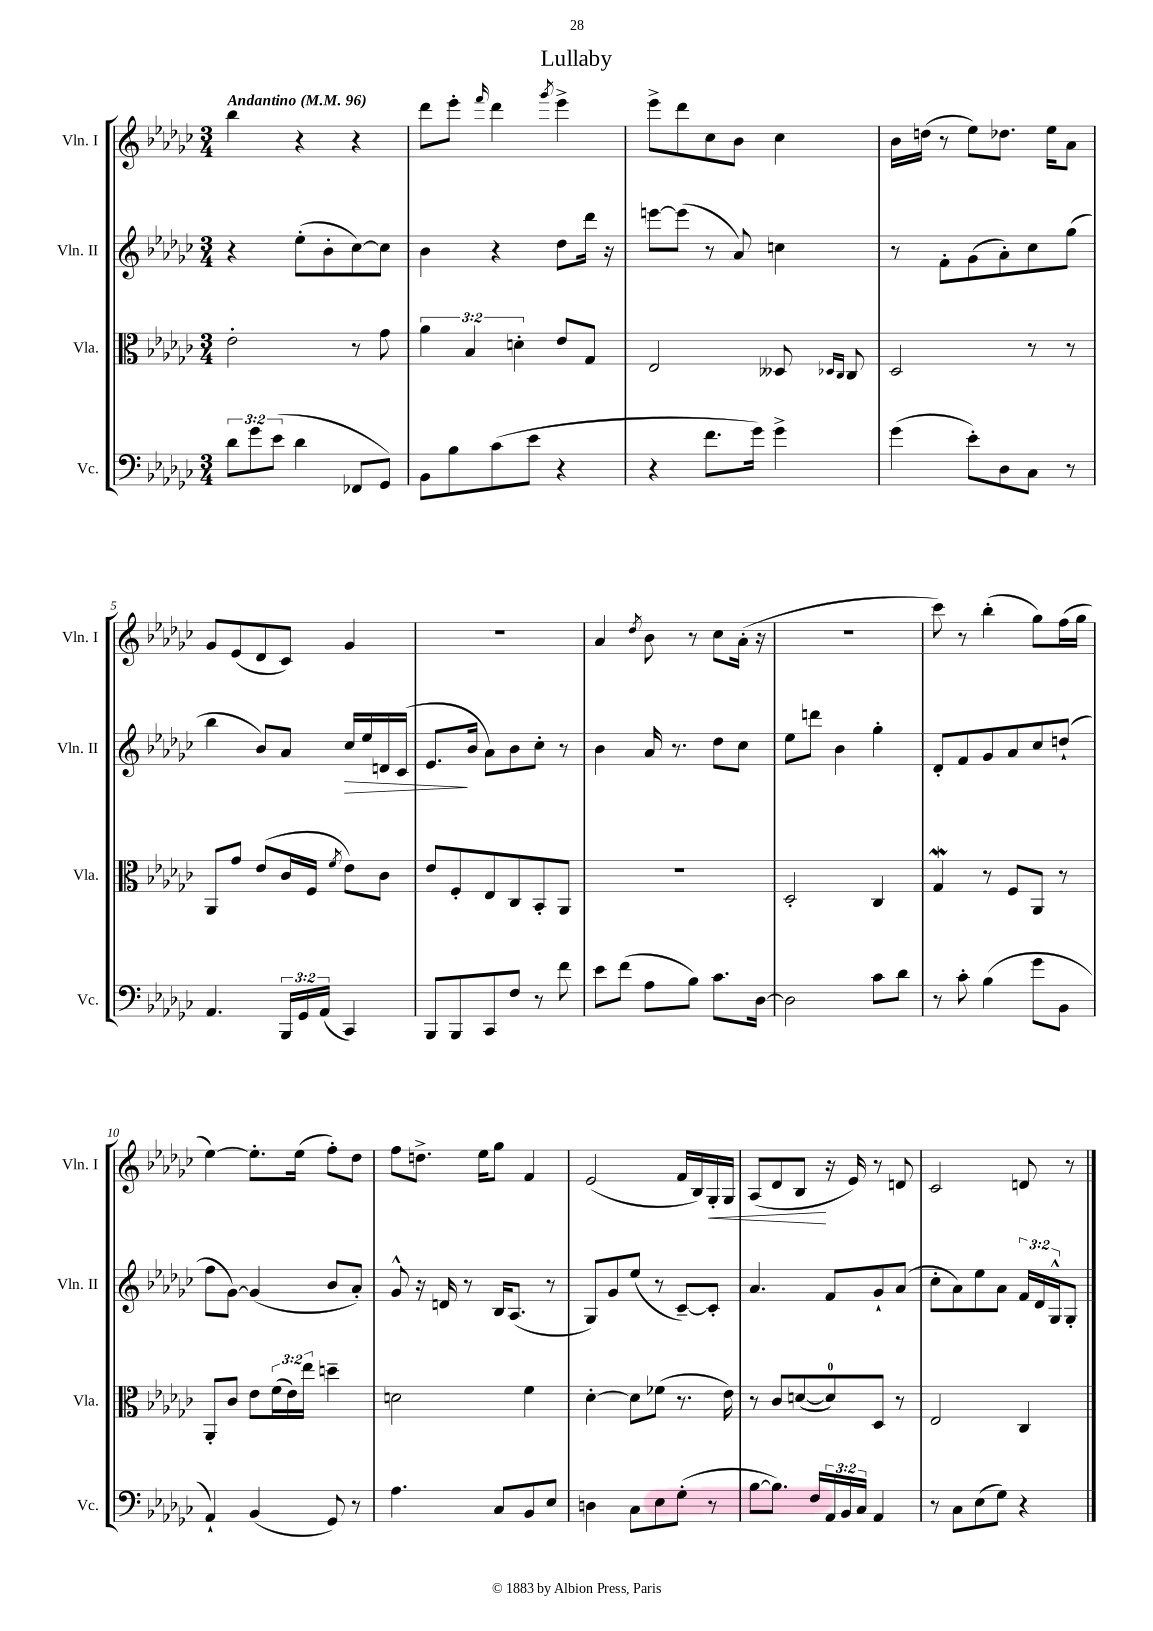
\header { title = "Lullaby" }
<<
\new StaffGroup <<
\new Staff = "s0" \with { instrumentName = "Vln. I" shortInstrumentName = "Vln. I" } {
    \clef treble \key ges \major \numericTimeSignature \time 3/4 \tempo "Andantino" 4 = 96
    bes''4 r4 r4 |
    des'''8 ees'''8-. \grace { f'''16 } des'''4 \acciaccatura { ges'''8 } ees'''4-> |
    ees'''8-> des'''8 ces''8 bes'8 ces''4 |
    bes'16 d''16( r8 ees''8) des''8. ees''16 aes'8 |
    ges'8 ees'8( des'8 ces'8) ges'4 |
    R2. |
    aes'4 \acciaccatura { des''8 } bes'8 r8 ces''8 aes'16-.( r16 |
    R2. |
    ces'''8) r8 bes''4-.( ges''8) f''16( ges''16 |
    ees''4~) ees''8.-. ees''16( f''8-.) des''8 |
    f''8 d''8.-> ees''16 ges''8 f'4 |
    ees'2( f'16 bes16) ges16-.\< ges16 |
    aes8( des'8 bes8\! r16 ees'16) r8 d'8 |
    ces'2 d'8 r8 \bar "|." |
}
\new Staff = "s1" \with { instrumentName = "Vln. II" shortInstrumentName = "Vln. II" } {
    \clef treble \key ges \major \numericTimeSignature \time 3/4 \override Staff.TupletNumber.text = #tuplet-number::calc-fraction-text
    r4 ees''8-.( bes'8-. ces''8~) ces''8 |
    bes'4 r4 des''8 des'''16 r16 |
    e'''8~ e'''8( r8 aes'8) c''4 |
    r8 f'8-. ges'8( aes'8-.) ces''8 ges''8( |
    bes''4 bes'8) aes'8 ces''16\> ees''16 d'16 ces'16( |
    ees'8.\! bes'16 aes'8) bes'8 ces''8-. r8 |
    bes'4 aes'16 r8. des''8 ces''8 |
    ees''8 d'''8 bes'4 ges''4-. |
    des'8-. f'8 ges'8 aes'8 ces''8 d''8-!( |
    f''8 ges'8~) ges'4( bes'8 aes'8-.) |
    ges'8-^ r16 d'16 r8 bes16 aes8.( r8 |
    ges8) ges'8 ees''8( r8 ces'8~--) ces'8-. |
    aes'4. f'8 ges'8-! aes'8( |
    ces''8-. aes'8) ees''8 aes'8 \tuplet 3/2 { f'16 des'16 ges16-^ } ges8-. \bar "|." |
}
\new Staff = "s2" \with { instrumentName = "Vla." shortInstrumentName = "Vla." } {
    \clef alto \key ges \major \numericTimeSignature \time 3/4 \override Staff.TupletNumber.text = #tuplet-number::calc-fraction-text
    ees'2-. r8 ges'8 |
    \tuplet 3/2 { aes'4 bes4 d'4-. } ees'8 ges8 |
    ees2 deses8 \grace { des16 ces16 } ces8 |
    des2 r8 r8 |
    aes,8 ges'8 ees'8( ces'16 f16 \acciaccatura { f'8 } ees'8) ces'8 |
    ees'8 f8-. ees8 ces8 bes,8-. aes,8 |
    R2. |
    des2-. ces4 |
    ges4\mordent r8 f8 aes,8 r8 |
    aes,8-. ces'8 ees'8 \tuplet 3/2 { f'16( ees'16) ees''16 } d''4-- |
    d'2 f'4 |
    des'4~-. des'8 fes'8( r8. ees'16) |
    r8 ces'8 d'8~( d'8-0) des8 r8 |
    ees2 ces4 \bar "|." |
}
\new Staff = "s3" \with { instrumentName = "Vc." shortInstrumentName = "Vc." } {
    \clef bass \key ges \major \numericTimeSignature \time 3/4 \override Staff.TupletNumber.text = #tuplet-number::calc-fraction-text
    \tuplet 3/2 { des'8 ges'8 ees'8( } des'4 fes,8 ges,8) |
    bes,8 bes8 ces'8( ees'8 r4 |
    r4 f'8. ges'16) ges'4-> |
    ges'4( ees'8-.) des8 ces8 r8 |
    aes,4. \tuplet 3/2 { bes,,16 ges,16 aes,16( } ces,4) |
    bes,,8 bes,,8 ces,8 f8 r8 f'8 |
    ees'8 f'8( aes8 bes8) ces'8. des16~ |
    des2 ces'8 des'8 |
    r8 ces'8-. bes4( ges'8 bes,8 |
    aes,4-!) bes,4( ges,8) r8 |
    aes4. ces8 bes,8 ees8 |
    d4 ces8 ees8 ges8-.( r8 |
    bes8~ bes8.) f16 \tuplet 3/2 { aes,16 bes,16 ces16 } aes,4 |
    r8 ces8 ees8( ges8) r4 \bar "|." |
}
>>
>>
